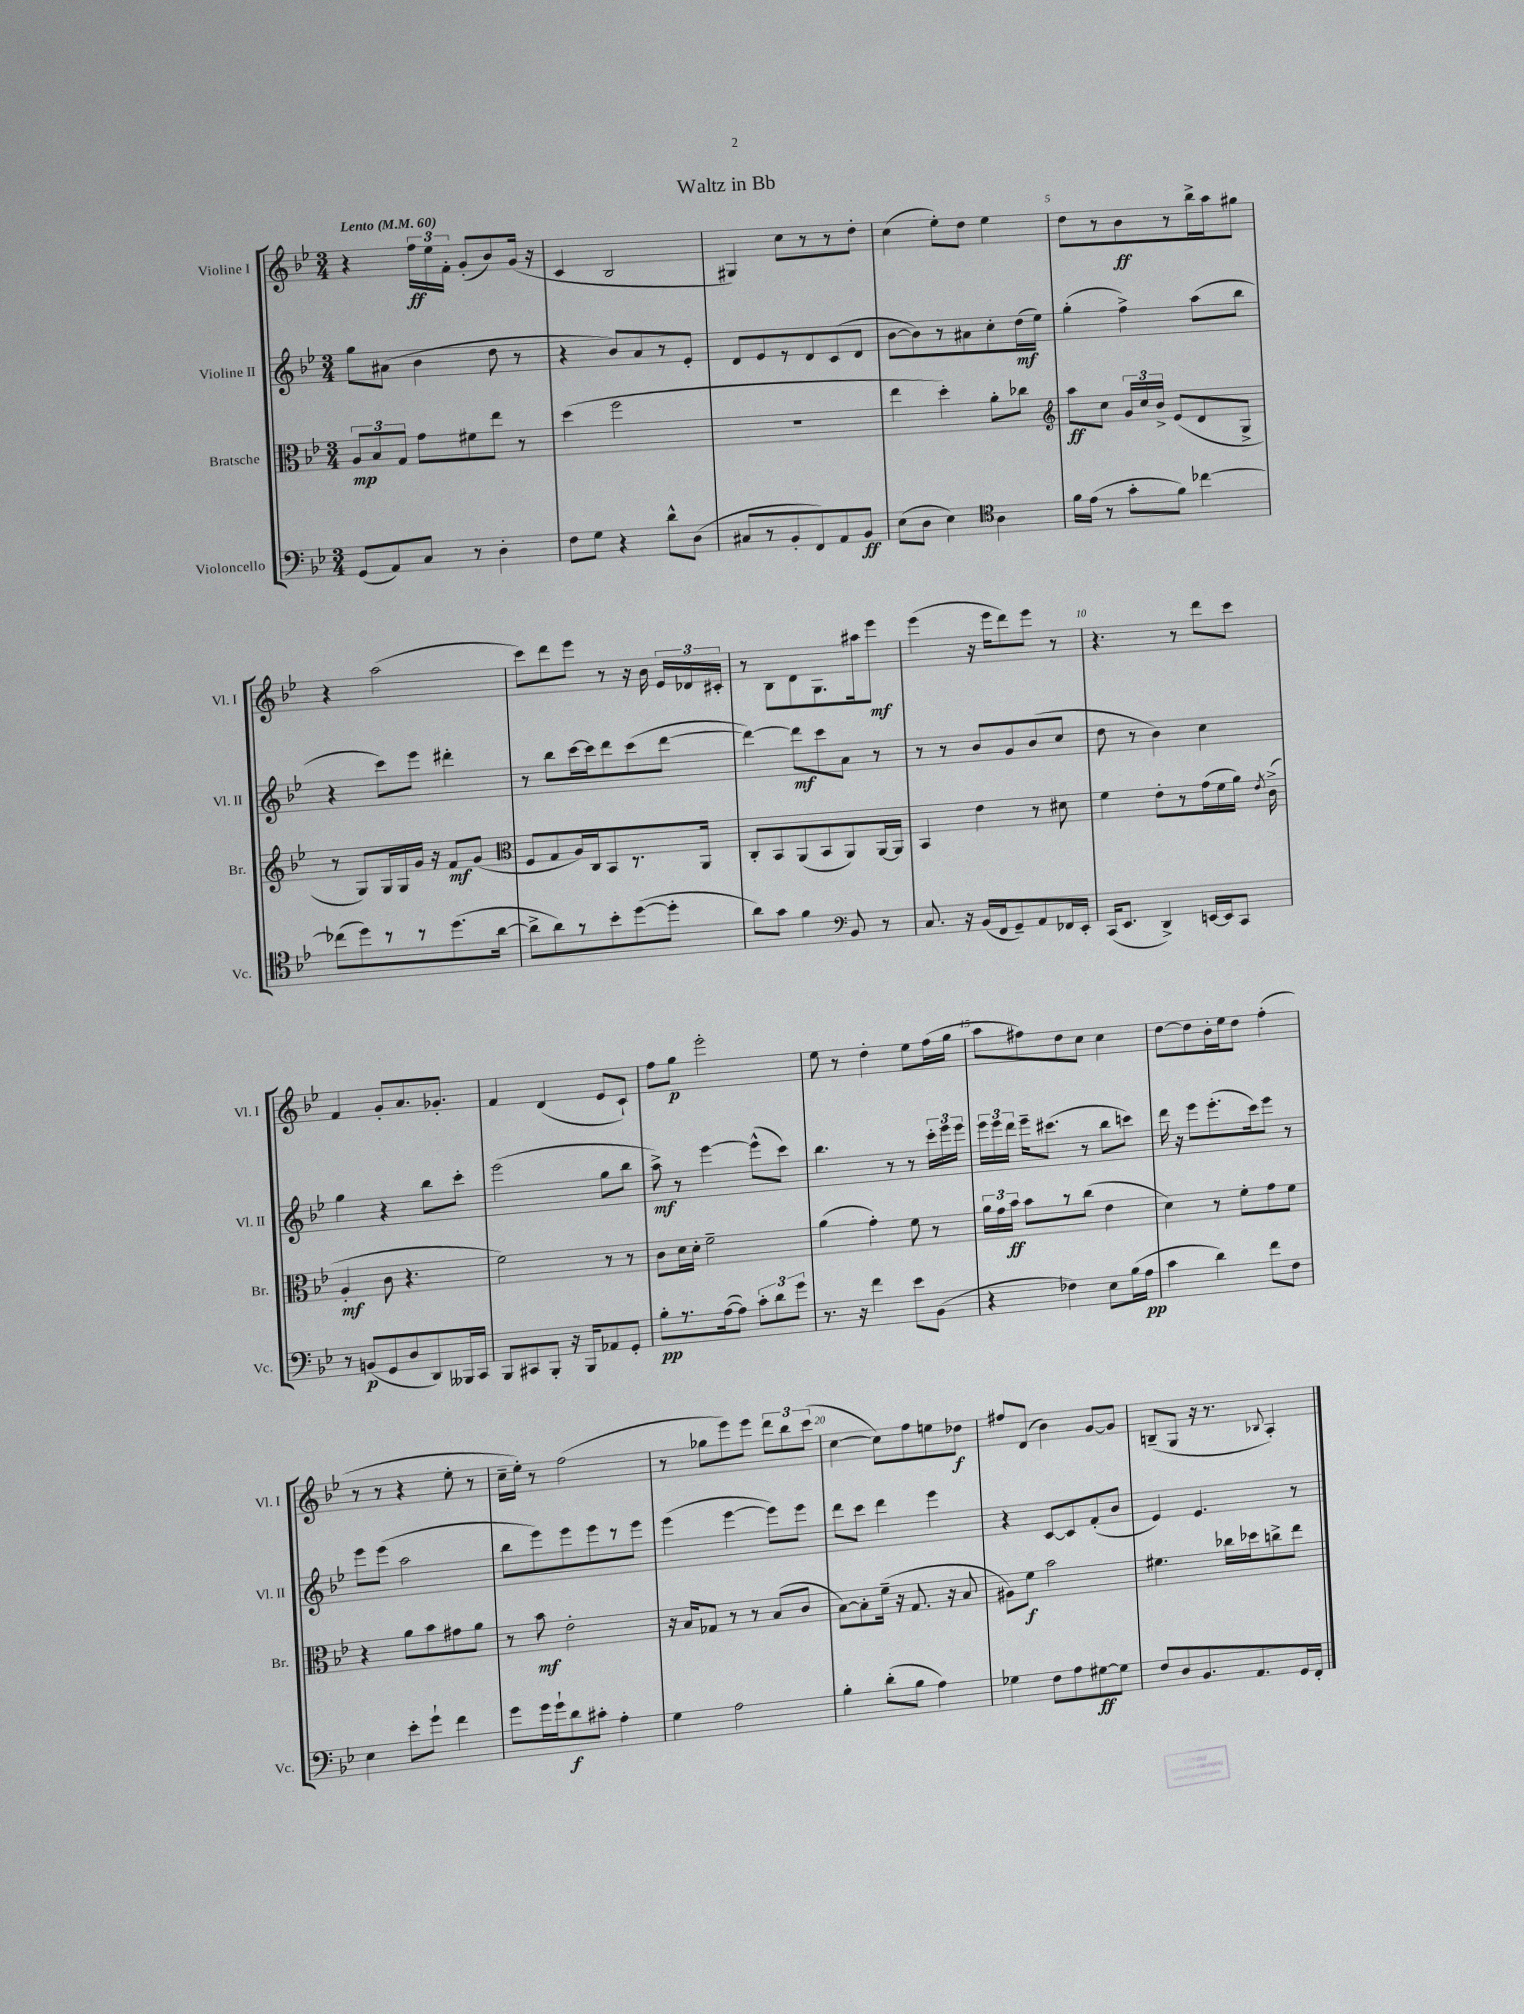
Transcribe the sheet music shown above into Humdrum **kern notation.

**kern	**kern	**kern	**kern
*staff4	*staff3	*staff2	*staff1
*clefF4	*clefC3	*clefG2	*clefG2
*k[b-e-]	*k[b-e-]	*k[b-e-]	*k[b-e-]
*M3/4	*M3/4	*M3/4	*M3/4
*MM60	*MM60	*MM60	*MM60
(8GG/L	12A/L	8gg\L	4r
.	12B-/	.	.
8AA/)	.	(8a#\J	.
.	12G/J	.	.
8C/J	8g\L	4b-\	24ff\LL
.	.	.	24ee-\
.	.	.	24f'\JJ
8r	8f#\	.	(8g'/L
4D'\	8ee-\J	8dd\	8b-/)
.	8r	8r	(16g/Jk
.	.	.	16r
=	=	=	=
8F\L	(4dd\	4r	4c/
8G\J	.	.	.
4r	2ff\	8b-/L)	2B-/
.	.	8a/	.
8d^^\L	.	8r	.
(8D\J	.	8e-'/J	.
=	=	=	=
8C#/L	2.r	8d/L	4G#/)
8r	.	8e-/	.
8BB-'/	.	8r	8cc\L
8FF/)	.	8d/	8r
8AA/	.	(8c/	8r
8BB-/J	.	8d/J	8dd'\J
=	=	=	=
(8E-\L	4ee-\	[8b-\L	(4cc\
8D\J	.	8b-\])	.
4E-\)	4dd'\)	8r	8ee-'\L)
.	.	8a#\	8dd\J
*clefC4	*	*	*
4A\	8a'\L	8cc'\	4ee-\
.	8cc-\J	(16dd\L	.
.	.	16ee-\JJ)	.
=	=	=	=
*	*clefG2	*	*
16f\LL	8aa\L	(4gg'\	8dd\L
(16e-\JJ	.	.	.
8r	8cc\J	.	8r
8g'\L	24g/LL	4ff^\)	8b-\
.	24cc/	.	.
.	24b-^/JJ	.	.
8f\J)	(8e-/L	.	8r
[4cc-\	8d/	(8aa\L	16bb-^\L
.	.	.	16aa\J
.	8G^/J	8bb-\J	8gg#\J
=	=	=	=
(8cc-\]L	8r	4r	4r
8dd\)	8G/L)	.	.
8r	16G/L	8ccc\L)	(2aa\
.	16G/	.	.
8r	16g/JJ	8eee-\J	.
.	16r	.	.
(8.dd\	8f/L	4ddd#'\	.
.	(8g/J	.	.
[16a\Jk	.	.	.
=	=	=	=
*	*clefC3	*	*
8a^\]L	8F/L	8r	8ccc\L)
8a\)	8G/	8bb-\L	8ddd\
8r	16A/L)	[16ccc\L	8eee-\J
.	16C/J	16ccc\]J	.
8b-'\	8BB-/	8ddd\	8r
([8dd\	8.r	(8ccc\	16r
.	.	.	16b-\
8dd'\]J	.	[8ddd\J	24e-/LL
.	.	.	24d-/
.	16AA/Jk	.	.
.	.	.	24c#'/JJ
=	=	=	=
8a\L)	8C'/L	4ddd\_)	8r
8g\J	8BB-/	.	8B-\L
4f\	(8AA/	8ddd\]L	8d\
.	8BB-/	8ccc\	8.G\
*clefF4	*	*	*
8BB-/	8AA/)	8a\J	.
.	.	.	16aa#\k
8r	[16AA/L	8r	8eee-\J
.	16AA/]JJ	.	.
=	=	=	=
8.C/	4BB-/	8r	(4eee-\
.	.	8r	.
16r	.	.	.
(16BB-/LL	4e-\	8b-/L	16r
16FF/J	.	.	16eee-\LK
8GG~/)	.	8g/	8ddd\)
8AA/	8r	(8b-/	8eee-\J
16FF-/L	8d#\	8cc/J	8r
16EE-'/JJ	.	.	.
=	=	=	=
(16CC/LK	4f\	8dd\	4.r
8.EE-/J	.	.	.
.	.	8r	.
4DD^/)	8e-'\L	4b-\)	.
.	8r	.	8r
[16EE/LL	(16g\L	4cc\	8ddd\L
16EE/]J	16f\	.	.
8CC/J	16a\JJ)	.	8ccc\J
.	8qe-/	.	.
.	(16c^\	.	.
=	=	=	=
8r	4A'/	4gg\	4f/
(8BB/L	.	.	.
8GG/	8c\	4r	8g'/L
8D/	4.r	.	8.a/
8DD/)	.	8bb-\L	.
.	.	.	8.g-'/J
16BBB--/L	.	8ccc'\J	.
16CC/JJ	.	.	.
=	=	=	=
8BBB-/L	2f\)	(2eee-\	4f/
8CC#/	.	.	.
8BBB-'/J	.	.	(4d/
16r	.	.	.
16BBB-/LK	.	.	.
8AA-/	8r	8gg\L	8e-/L
8GG'/J	8r	8bb-\J	8c`/J)
=	=	=	=
8B-'\L	8c\L	8aa^\)	8ff\L
8.r	16d\L	8r	8gg\J
.	16d'\JJ	.	.
.	2f~\	[4eee-\	2eee-'\
([16A\k	.	.	.
8A\]J)	.	.	.
12c'\L	.	(8eee-^^\]L	.
12d\	.	.	.
.	.	8ccc\J)	.
12g\J	.	.	.
=	=	=	=
8.r	(4a\	4.bb-\	8ee-\
.	.	.	8r
16r	.	.	.
4f\	4g'\)	.	4dd'\
.	.	8r	.
8e-\L	8f\	8r	8ee-\L
(8BB-\J	8r	24ccc'\LL	(16ff\L
.	.	24eee-\	.
.	.	.	16gg\JJ
.	.	24eee-\JJ	.
=	=	=	=
4r	24a\LL	24eee-\LL	8aa\L
.	24g\	24eee-\	.
.	24b-\JJ	24ddd\JJ	.
.	8b-\L	16eee-~\LK	8ff#\)
.	.	(8.ccc#\J	.
4F-\)	8r	.	8dd\
.	(8cc\J	8r	8cc\J
8E-\L	4e-\	8bb-\L	4cc\
(16B-\L	.	8ccc\J)	.
16A\JJ	.	.	.
=	=	=	=
4c\	4d\)	16ddd\	[8dd\L
.	.	16r	.
.	.	8eee-\L	8dd\]
4d\)	8r	(8.eee-'\	16b-'\L
.	.	.	16ee-\J
.	8f'\L	.	8dd\J
.	.	16ccc\k)	.
8f\L	8g\	8eee-\J	(4ff'\
8F\J	8f\J	8r	.
=	=	=	=
4E-\	4r	8eee-\L	8r
.	.	(8eee-\J	8r
8e-'\L	8a\L	2aa\	4r
8g`\J	8b-\	.	.
4f\	8g#\	.	8ee-'\
.	8a\J	.	8r
=	=	=	=
8g\L	8r	8bb-\L	16cc~\LL
.	.	.	16ee-'\JJ)
16g\L	8b-\	8eee-\)	8r
16g`\J	.	.	.
8d\	2e-'\	8eee-\	(2ff\
8c#'\J	.	8eee-\	.
4A'\	.	8r	.
.	.	8eee-\J	.
=	=	=	=
4G\	16r	(4eee-\	8r
.	16B-/LK	.	.
.	8G-/J	.	8gg-\L
2A\	8r	[4eee-\	8eee-\)
.	8r	.	8eee-\J
.	(8B-/L	8eee-\]L)	12ddd\L
.	.	.	12bb-\
.	8c/J	8eee-\J	.
.	.	.	(12ccc\J
=	=	=	=
4B-'\	[8B-\L)	8ddd\L	[4cc\
.	8B-'\]	8ccc\J	.
(8d'\L	(16f~\Jk	4ddd\	8cc\]L)
.	16r	.	.
8B-\J	8.G/	.	8ff\
4A\)	.	4eee-\	8ee\
.	16r	.	.
.	8B-/	.	8dd-\J
=	=	=	=
4G-\	8A#\L)	4r	8ff#/L
.	8f\J	.	(8d/J
8F\L	2b-\	[8c/L	4b-\)
8A\	.	8c/]	.
[8G#\	.	(8f'/	[8g/L
8G#\]J	.	8b-/J	8g/]J
=	=	=	=
8F/L	4.f#\	4e-/)	(8B~/L
8D/	.	.	8G/J
8.BB-/	.	4.e-/	16r
.	.	.	8.r
.	16cc-\LL	.	.
8.AA/	16dd-\J	.	.
.	.	.	8qqB-/
.	8cc^\	.	4A'/)
16GG/L	8ee-\J	8r	.
16FF'/JJ	.	.	.
==	==	==	==
*-	*-	*-	*-
